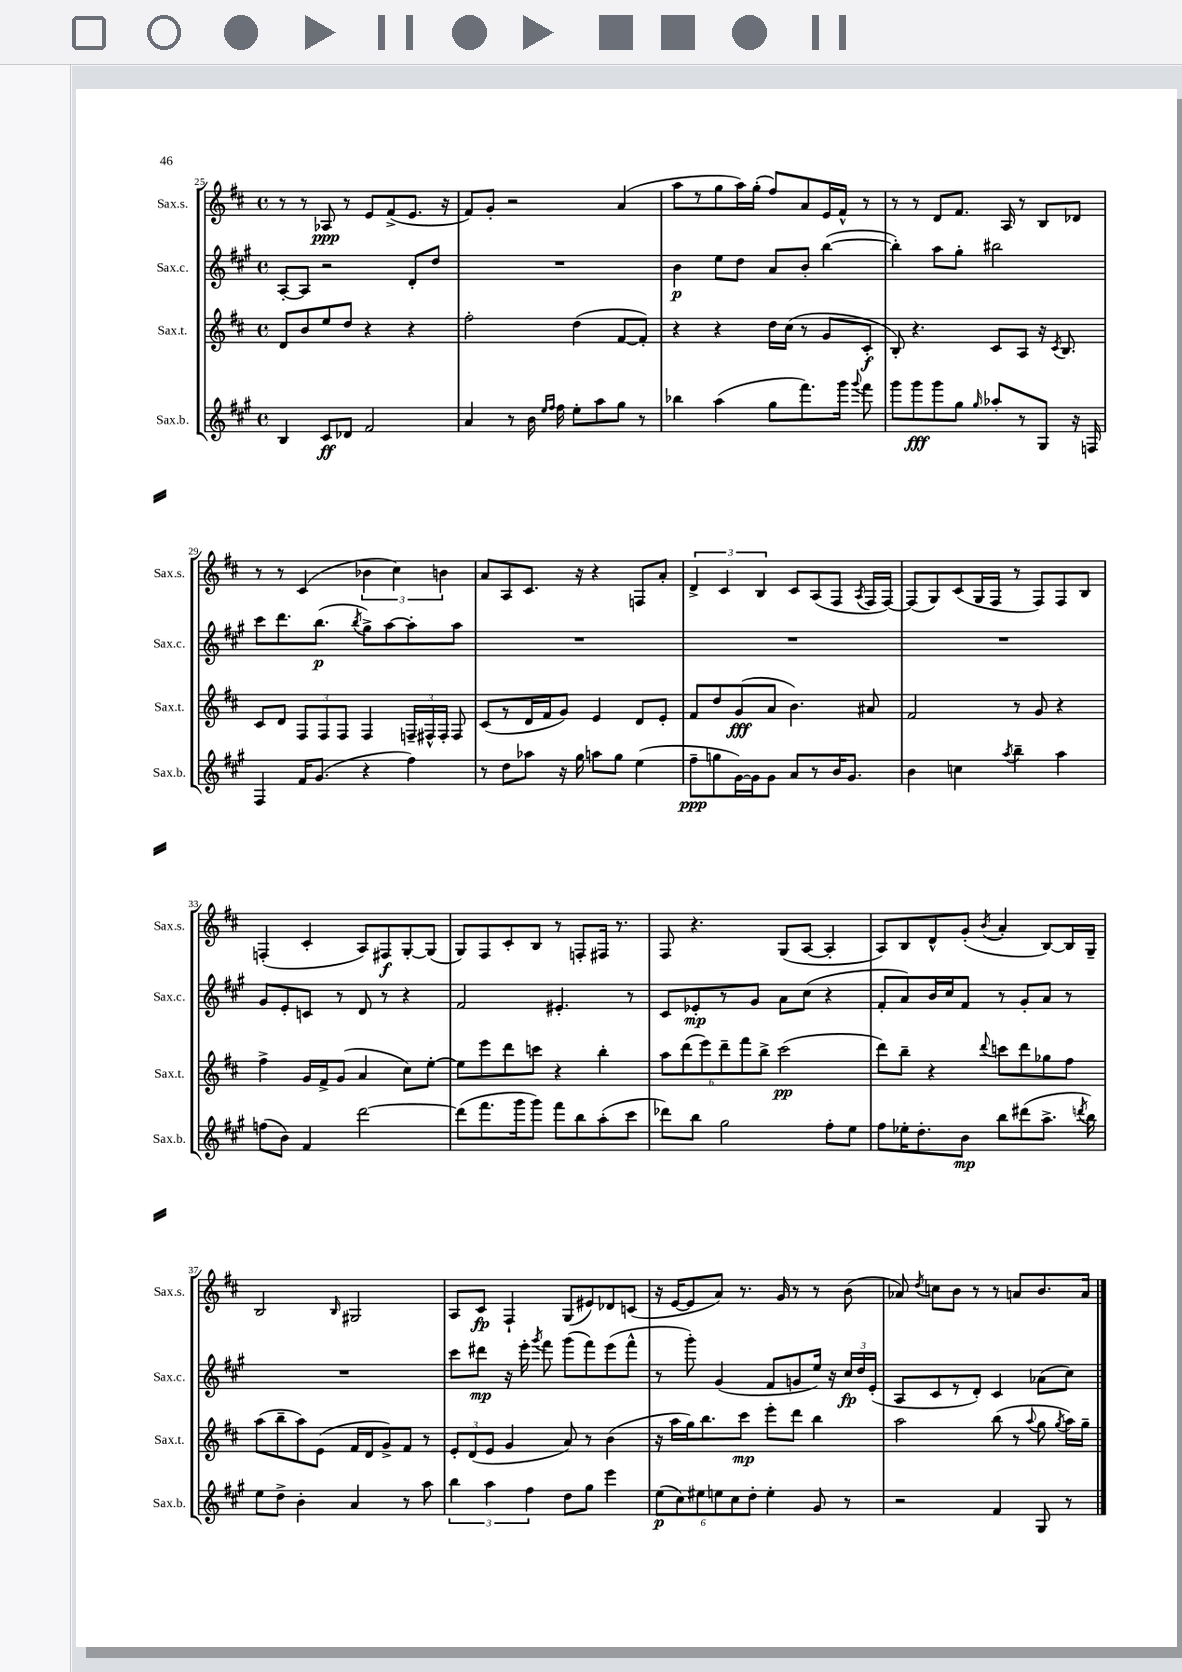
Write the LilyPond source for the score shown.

<<
\new StaffGroup <<
\new Staff = "s0" \with { instrumentName = "Sax.s." shortInstrumentName = "Sax.s." } {
    \clef treble \key d \major \defaultTimeSignature \time 4/4
    \autoBeamOff r8 r8 aes8\ppp r8 e'8[ fis'8->( e'8.] r16 |
    fis'8[) g'8]-. r2 a'4( |
    a''8[ r8 g''8 a''16) g''16]-.( fis''8[) a'8 e'16 fis'16]-^ r8 |
    r8 r8 d'8[ fis'8.] a16 r8 b8[ des'8] |
    r8 r8 cis'4( \tuplet 3/2 { bes'4 cis''4) b'4 } |
    a'8[ a8 cis'8.] r16 r4 f8[ a'8]-. |
    \tuplet 3/2 { d'4-> cis'4 b4 } cis'8[ a8( fis8] \acciaccatura { a8 } fis16[ fis16]~) |
    fis8[( g8) cis'8( g16 fis16] r8 fis8[) fis8 b8] |
    f4-.( cis'4-. a8[) fis8\f g8~-. g8]( |
    g8[) fis8 cis'8-. b8] r8 f8[-. fis16] r8. |
    fis8 r4. g8[( a8]~ a4-. |
    a8[) b8 d'8-^ g'8]-.( \acciaccatura { b'8 } a'4-. b8[~) b16 g16]-- |
    b2 \grace { b16 } gis2 |
    a8[ cis'8]\fp fis4-! g8[( eis'8) des'8 c'8]( |
    r16 e'16[~ e'8 a'8]) r8. g'16 r8 r8 b'8( |
    aes'8) \acciaccatura { d''8 } c''8[ b'8] r8 r8 a'8[ b'8. a'16] \bar "|." |
}
\new Staff = "s1" \with { instrumentName = "Sax.c." shortInstrumentName = "Sax.c." } {
    \clef treble \key a \major \defaultTimeSignature \time 4/4
    \autoBeamOff a8[~-. a8] r2 d'8[-. d''8] |
    R1 |
    b'4\p e''8[ d''8] a'8[ b'8]-. b''4~( |
    b''4-.) a''8[ gis''8]-. bis''2 |
    cis'''8[ d'''8. b''8.]\p( \acciaccatura { b''8 } gis''8[->) a''8~ a''8-. a''8] |
    R1 |
    R1 |
    R1 |
    gis'8[ e'8-. c'8] r8 d'8 r8 r4 |
    fis'2 eis'4.-. r8 |
    cis'8[ ees'8-.\mp r8 gis'8] a'8[ cis''8]( r4 |
    fis'8[-. a'8) b'16 cis''16 fis'8] r8 gis'8[-. a'8] r8 |
    R1 |
    cis'''8[ dis'''8]\mp r16 e'''16-. \acciaccatura { gis'''8 } fis'''8 gis'''8[( fis'''8) e'''8( fis'''8]-^ |
    r8 gis'''8-.) gis'4( fis'8[ g'8 e''16]) r16 \tuplet 3/2 { cis''16[\fp d''16 e'16]-.( } |
    a8[ cis'8 r8 d'8]-.) cis'4 aes'8[( cis''8]) \bar "|." |
}
\new Staff = "s2" \with { instrumentName = "Sax.t." shortInstrumentName = "Sax.t." } {
    \clef treble \key d \major \defaultTimeSignature \time 4/4
    \autoBeamOff d'8[ b'8 e''8 d''8] r4 r4 |
    fis''2-. d''4( fis'8[~ fis'8]-.) |
    r4 r4 d''16[ cis''16]( r8 g'8[ cis'8]-.\f |
    b8-.) r4. cis'8[ a8] r16 \acciaccatura { cis'8 } b8. |
    cis'8[ d'8] \tuplet 3/2 { fis8[ fis8 fis8] } fis4 \tuplet 3/2 { f16[-- fis16-^ fis16]-. } fis8 |
    cis'8[( r8 d'16 fis'16 g'8]) e'4 d'8[ e'8]-. |
    fis'8[ d''8 g'8\fff( a'8] b'4.) ais'8 |
    fis'2 r8 g'8 r4 |
    fis''4-> g'16[ fis'16-> g'8]( a'4 cis''8[) e''8]~-. |
    e''8[ e'''8 d'''8 c'''8] r4 b''4-. |
    \tuplet 6/4 { a''8[ d'''8( e'''8) d'''8-- fis'''8 b''8]-> } cis'''2\pp( |
    d'''8[) b''8]-- r4 \appoggiatura { d'''8 } c'''8[ d'''8 ges''8 fis''8] |
    a''8[( b''8-- a''8) e'8]( fis'16[ d'16 g'8->) fis'8] r8 |
    \tuplet 3/2 { e'8[-. d'8( e'8] } g'4 a'8) r8 b'4( |
    r16 a''16[ g''16) b''8. cis'''8]\mp e'''8[-. d'''8] b''4 |
    a''2 b''8( r8 \appoggiatura { a''8 } g''8 \acciaccatura { g''8 } a''16[) g''16]-- \bar "|." |
}
\new Staff = "s3" \with { instrumentName = "Sax.b." shortInstrumentName = "Sax.b." } {
    \clef treble \key a \major \defaultTimeSignature \time 4/4
    \autoBeamOff b4 cis'8[\ff des'8] fis'2 |
    a'4 r8 b'16 \grace { e''16[ fis''16] } fis''16 e''8[-. a''8 gis''8] r8 |
    bes''4 a''4( gis''8[ fis'''8.) gis'''16] \appoggiatura { gis'''8 } fis'''8 |
    gis'''8[ gis'''8\fff gis'''8 gis''8] \grace { gis''16 } aes''8[-. r8 gis8] r16 f16 |
    fis4 fis'16[ gis'8.]( r4 fis''4) |
    r8 d''8[ aes''8] r16 gis''16 a''8[ gis''8] e''4( |
    fis''8[--\ppp g''8 gis'16~) gis'16 gis'8] a'8[ r8 b'16 gis'8.] |
    b'4 c''4 \acciaccatura { a''8 } b''4-- a''4 |
    f''8[( b'8]) fis'4 d'''2~ |
    d'''8[( fis'''8. gis'''16 gis'''8]) fis'''8[ b''8 a''8-.( cis'''8] |
    des'''8[) b''8] gis''2 fis''8[-. e''8] |
    fis''8[ ees''16-. d''8.-. b'8]\mp b''8[ dis'''8( a''8.]-> \acciaccatura { d'''8 } b''16) |
    e''8[ d''8]-> b'4-. a'4 r8 a''8 |
    \tuplet 3/2 { b''4 a''4 fis''4 } d''8[ gis''8] e'''4 |
    \tuplet 6/4 { e''8[\p( cis''8) eis''8 e''8 cis''8 d''8]-. } e''4-. gis'8 r8 |
    r2 fis'4 gis8 r8 \bar "|." |
}
>>
>>
\layout { \context { \Score currentBarNumber = #25 } }
